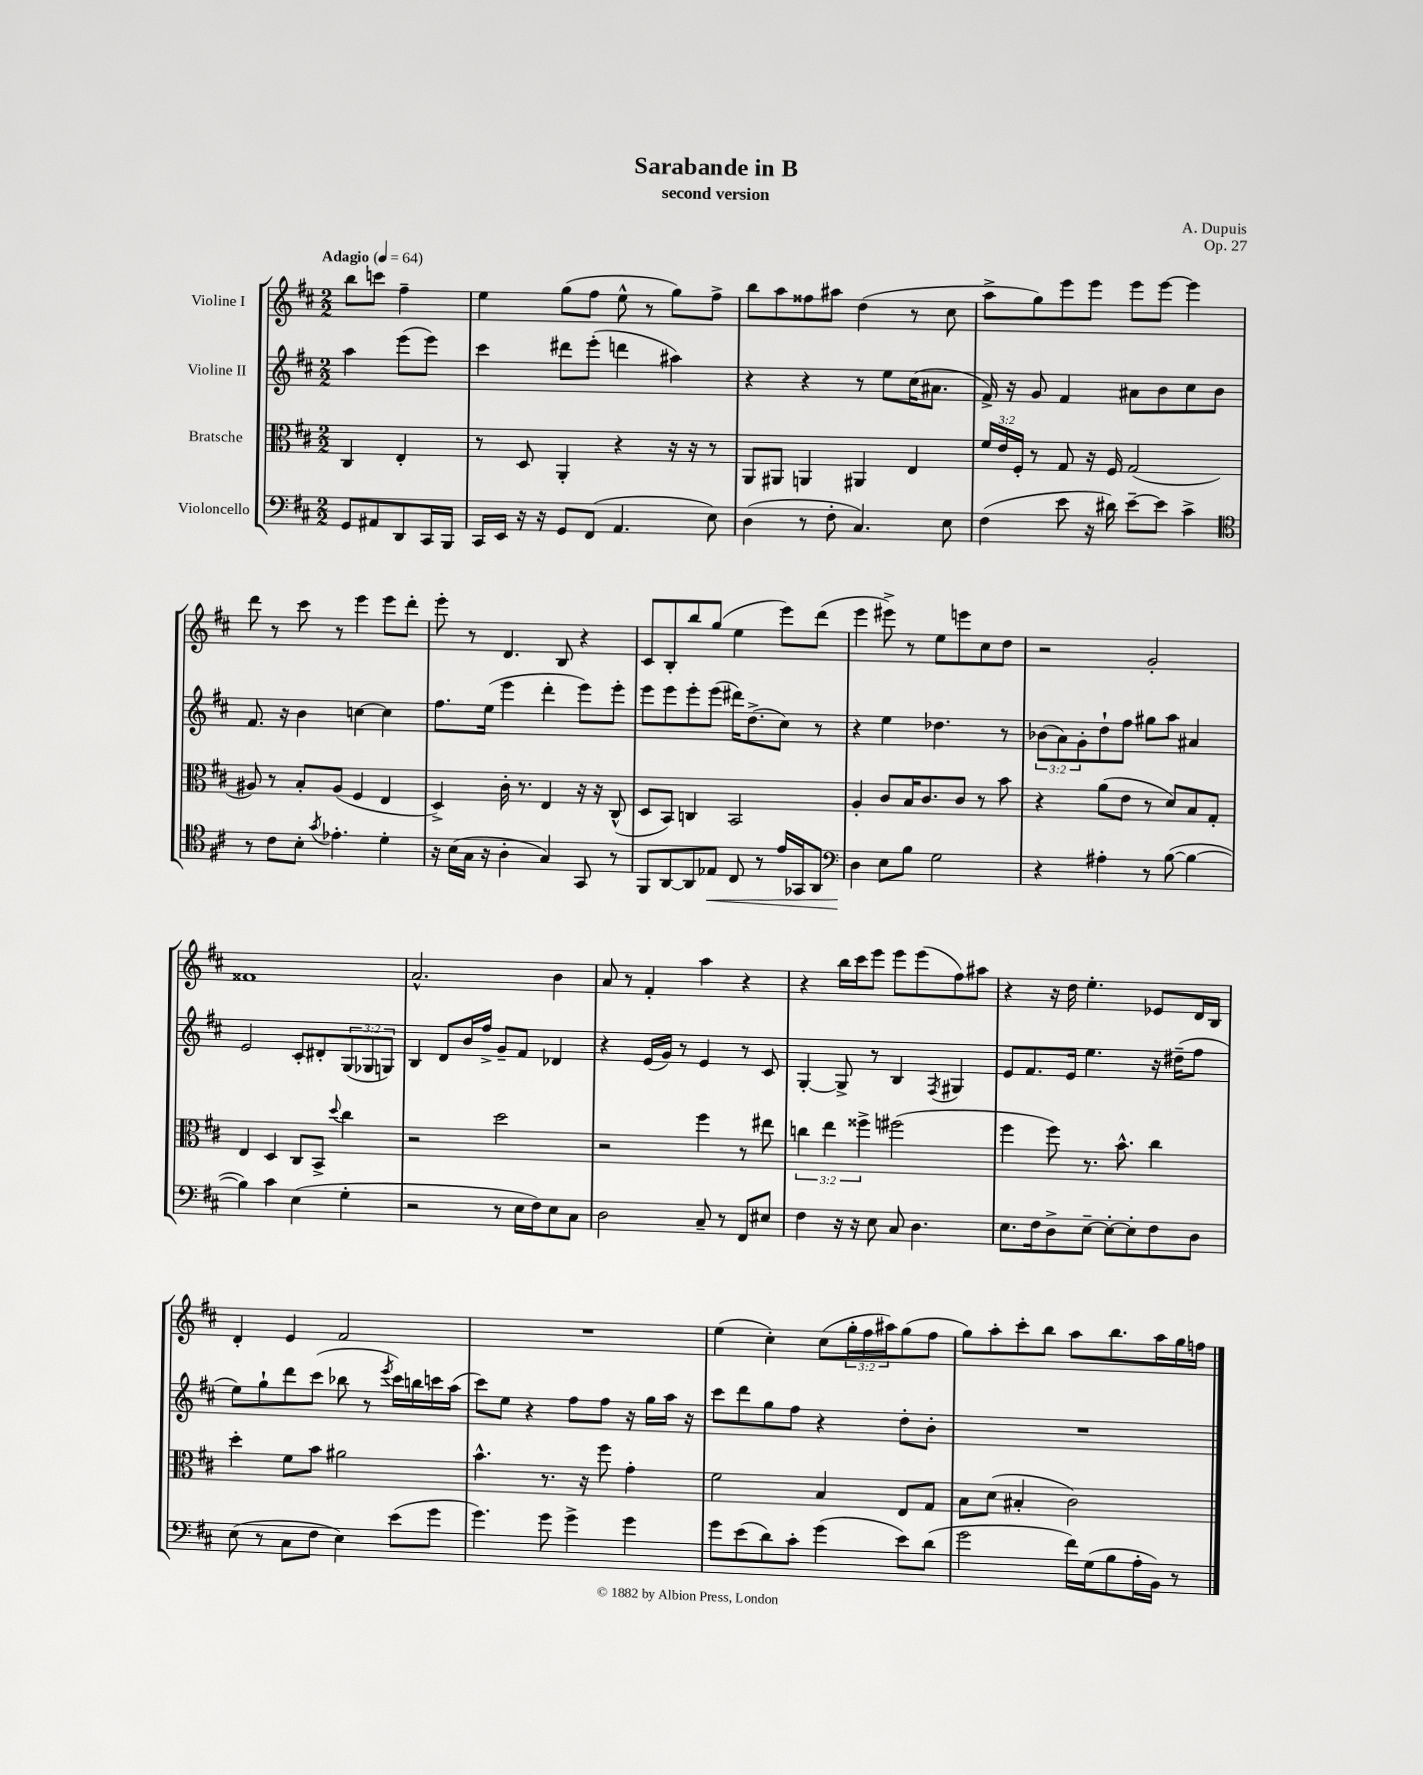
\header { title = "Sarabande in B" composer = "A. Dupuis" subtitle = "second version" opus = "Op. 27" }
<<
\new StaffGroup <<
\new Staff = "s0" \with { instrumentName = "Violine I" } {
    \clef treble \key d \major \numericTimeSignature \time 2/2 \override Staff.TupletNumber.text = #tuplet-number::calc-fraction-text \partial 2 \tempo "Adagio" 4 = 64
    b''8 c'''8 fis''4-- |
    e''4 g''8( fis''8 e''8-^ r8 g''8) fis''8-> |
    b''8 a''8 fisis''8 ais''8 d''4( r8 cis''8 |
    a''8-> g''8) e'''8 e'''8 e'''8 e'''8~ e'''4 |
    d'''8 r8 cis'''8 r8 e'''4 e'''8 d'''8-. |
    e'''8-. r8 d'4. b8 r4 |
    cis'8 b8-. b''8 g''8( e''4 e'''8) d'''8( |
    e'''4 eis'''8->) r8 e''8 e'''8 cis''8 d''8 |
    r2 g'2-. |
    fisis'1 |
    a'2.-^ b'4 |
    a'8 r8 fis'4-. a''4 r4 |
    r4 b''16 cis'''16 e'''8 e'''8 e'''8( fis''8) ais''8 |
    r4 r16 d''16 e''4.-. ees'8 d'16 b16 |
    d'4-. e'4 fis'2 |
    R1 |
    e''4( cis''4-.) cis''8( \tuplet 3/2 { g''16-. fis''16 ais''16) } g''8( fis''8 |
    g''8) a''8-. cis'''8-. b''8 a''8 b''8. a''16 g''16 f''16 \bar "|." |
}
\new Staff = "s1" \with { instrumentName = "Violine II" } {
    \clef treble \key d \major \numericTimeSignature \time 2/2 \override Staff.TupletNumber.text = #tuplet-number::calc-fraction-text \partial 2
    a''4 e'''8( e'''8) |
    cis'''4 dis'''8 e'''8-.( d'''4 ais''4) |
    r4 r4 r8 e''8 cis''16( ais'8. |
    fis'16->) r16 g'8 fis'4 ais'8 b'8 cis''8 b'8 |
    fis'8. r16 b'4 c''4~ c''4 |
    fis''8. e''16( e'''4 d'''4-. e'''8) e'''8-. |
    e'''8 e'''8 e'''8-. e'''8( dis'''16) d''8.->( cis''8) r8 |
    r4 e''4 des''4. r8 |
    \tuplet 3/2 { bes'8( a'8) g'8-. } d''8-! fis''8 gis''8 a''8 ais'4 |
    e'2 cis'8-. dis'8-. \tuplet 3/2 { g8( ges8 g8) } |
    b4 d'8 b'16 fis''16-> g'8-- fis'8 des'4 |
    r4 e'16( g'16) r8 e'4 r8 cis'8 |
    g4~-. g8-> r8 b4 \acciaccatura { fis8 } gis4 |
    e'8 fis'8. e'16 e''4. r16 dis''16--( fis''8 |
    e''8) g''8-! d'''8 cis'''8( bes''8 r8 \acciaccatura { e'''8 } cis'''16) b''16 c'''16 a''16( |
    cis'''8) e''8 r4 fis''8 fis''8 r16 g''16 a''16 r16 |
    cis'''8 d'''8 g''8 fis''8 r4 d''8-. b'8-. |
    R1 \bar "|." |
}
\new Staff = "s2" \with { instrumentName = "Bratsche" } {
    \clef alto \key d \major \numericTimeSignature \time 2/2 \override Staff.TupletNumber.text = #tuplet-number::calc-fraction-text \partial 2
    cis4 e4-. |
    r8 d8 a,4-. r4 r16 r16 r8 |
    a,8 ais,8 a,4 ais,4 e4 |
    \tuplet 3/2 { fis'16 e'16 fis16-. } r8 g8 r16 fis16 g2( |
    ais8) r8 b8-. ais8( fis4 e4 |
    d4->) cis'16-. r8. e4 r16 r16 cis8-^( |
    d8 b,8) c4 b,2 |
    a4-. cis'8 b16 cis'8. cis'8 r8 b'8 |
    r4 a'8( e'8 r8 d'8) b8 g8-. |
    e4 d4 cis8 b,8-> \appoggiatura { d''8 } cis''4 |
    r2 d''2 |
    r2 fis''4 r8 eis''8 |
    \tuplet 3/2 { c''4 e''4 fisis''4-> } fis''2( |
    fis''4 fis''8) r8. b'8.-^ cis''4 |
    d''4-. fis'8 b'8 ais'2 |
    b'4.-^ r8. r16 fis''8 g'4-. |
    fis'2 b4 e8 g8 |
    b8 d'8( bis4-. cis'2) \bar "|." |
}
\new Staff = "s3" \with { instrumentName = "Violoncello" } {
    \clef bass \key d \major \numericTimeSignature \time 2/2 \partial 2
    g,8 ais,8 d,8 cis,16 b,,16 |
    cis,16 e,16 r16 r16 g,8 fis,8( a,4. e8) |
    d4( r8 fis8-. cis4.) e8 |
    fis4( e'8 r16 dis'16) e'8~-- e'8 cis'4-> |
    \clef tenor r8 cis'8 b8-. \acciaccatura { g'8 } ees'4.-. d'4-. |
    r16 b16( g16 r16 a4-. g4) g,8 r8 |
    fis,8 a,8~ a,8 ees8\< cis8 r8 e'16 ges,16 a,8 |
    \clef bass d4\! e8 b8 g2 |
    r4 ais4-. r8 b8~( b4~ |
    b4) cis'4 e4( g4-. |
    r2 r8 e16 fis16) e8 cis8 |
    d2 cis8-- r8 fis,8 eis8 |
    fis4 r16 r16 e8 cis8 d4. |
    e8. fis16 d8-> e8~-- e8~-. e8-. fis8 d8 |
    e8( r8 cis8 fis8 e4) e'8( g'8 |
    g'4.) g'8 g'4-> g'4 |
    g'8 e'8( d'8) cis'8-. g'4( e'8) d'8( |
    g'2 fis'16) g16( b8 a16-. b,16) r8 \bar "|." |
}
>>
>>
\layout { \context { \Score \remove "Bar_number_engraver" } }
